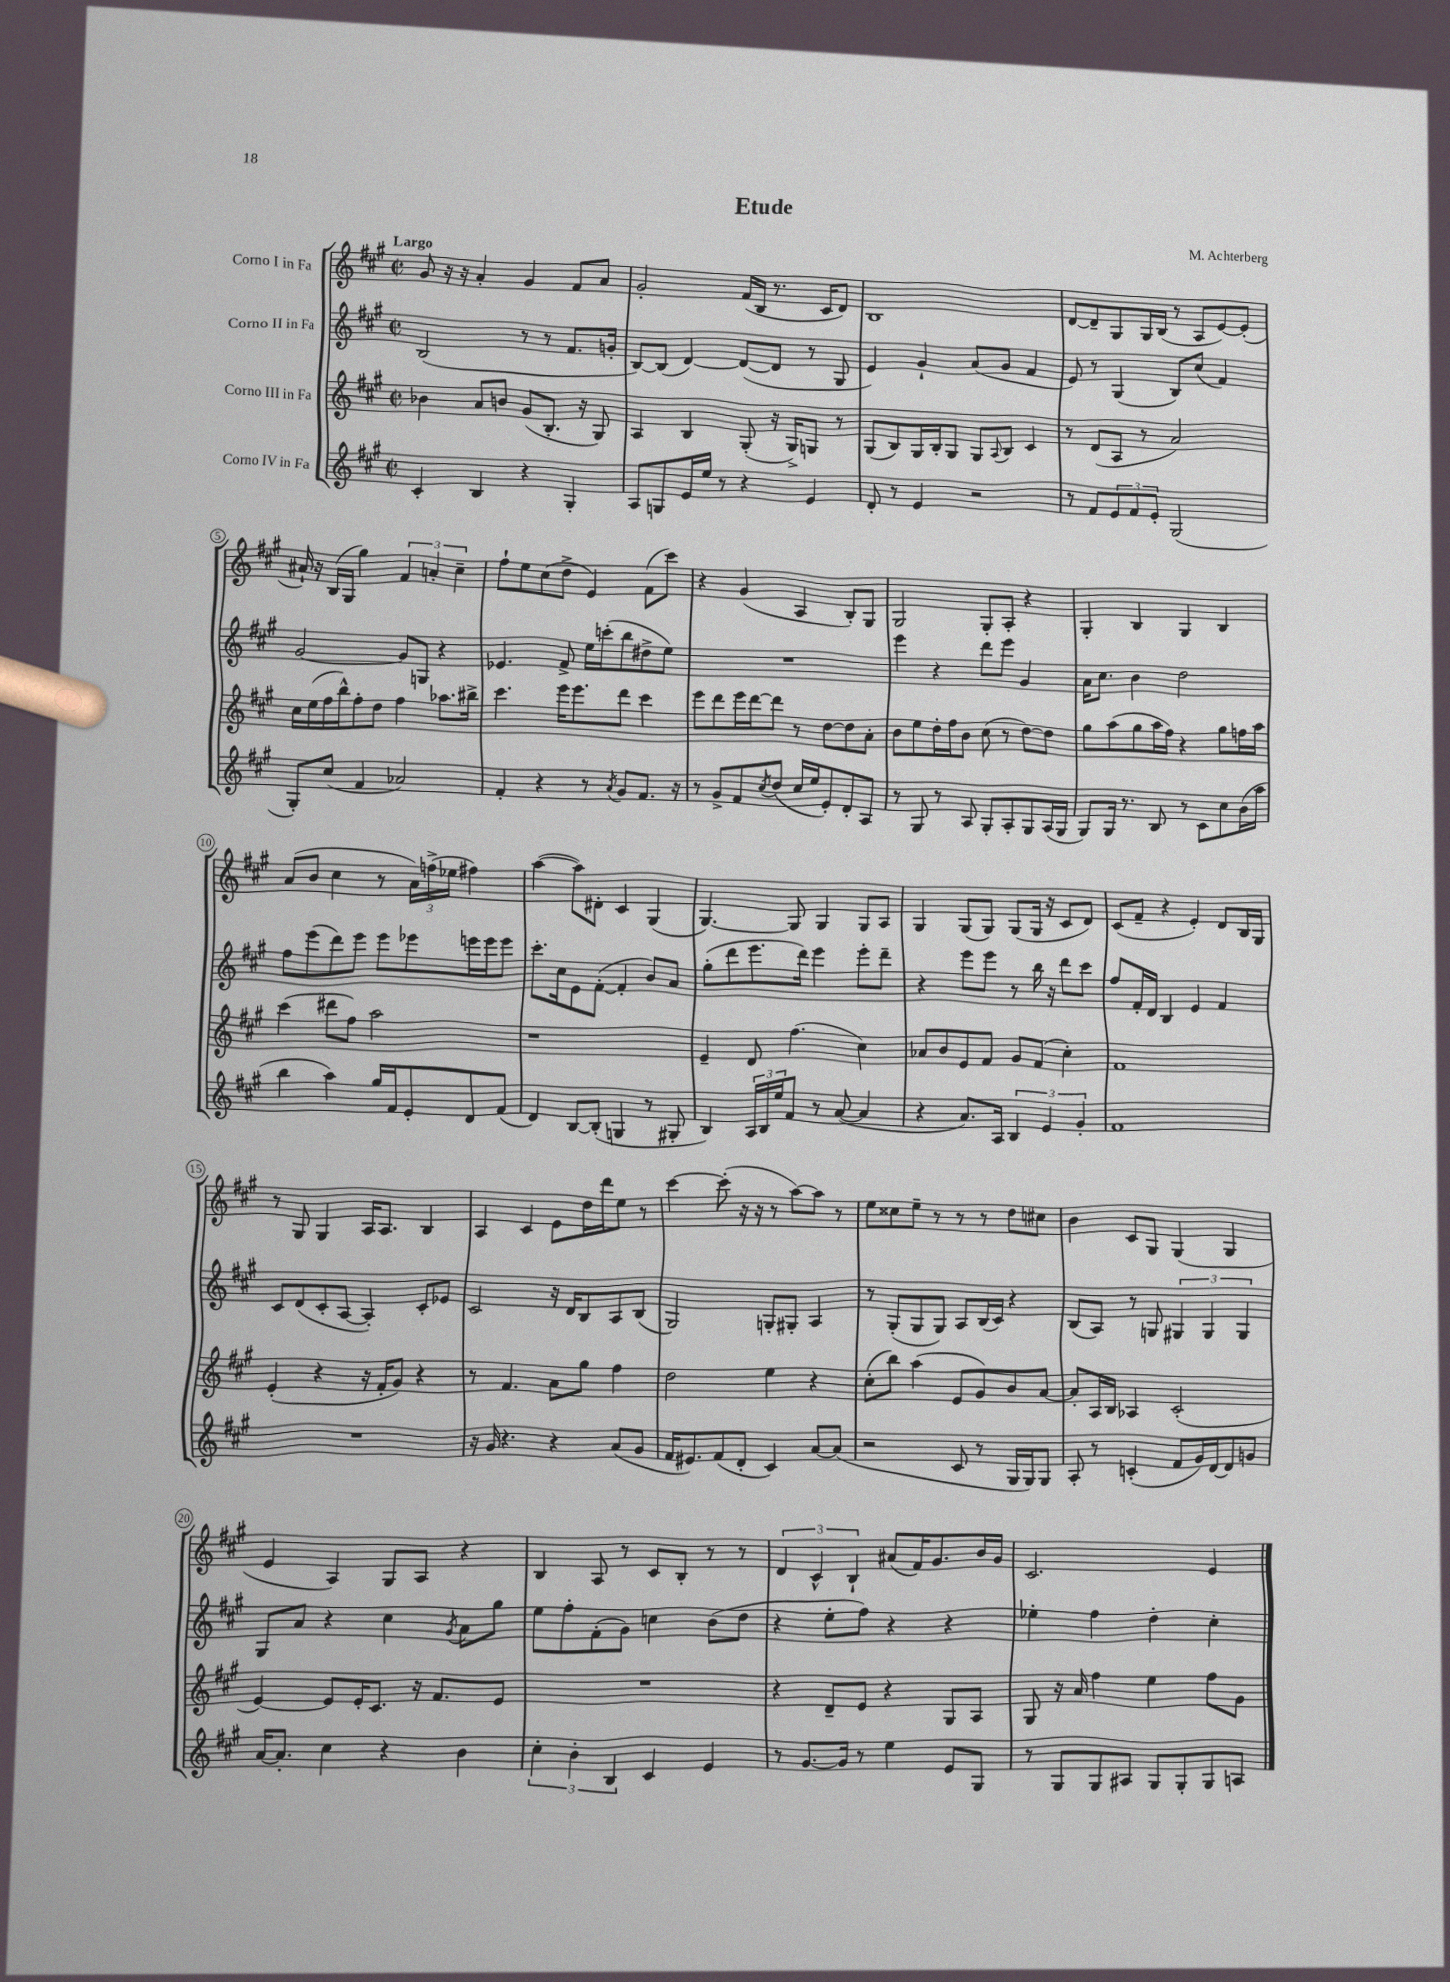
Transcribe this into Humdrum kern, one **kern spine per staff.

**kern	**kern	**kern	**kern
*staff4	*staff3	*staff2	*staff1
*clefG2	*clefG2	*clefG2	*clefG2
*k[f#c#g#]	*k[f#c#g#]	*k[f#c#g#]	*k[f#c#g#]
*M2/2	*M2/2	*M2/2	*M2/2
*met(c|)	*met(c|)	*met(c|)	*met(c|)
4c#'	4b-	(2B	8g#
.	.	.	16r
.	.	.	16r
4B	8a	.	4a'
.	8b	.	.
4r	(8g#	8r	4g#
.	8.B'	8r	.
4G#'	.	8.f#	8f#
.	16r	.	.
.	8G#)	.	8a
.	.	16g'	.
=	=	=	=
8A	4A	[8B)	2g#'
8G	.	(8B]	.
16e	4B	[4d)	.
16ee	.	.	.
8r	.	.	.
4r	(8G#'	(8d_	(16f#
.	.	.	16B
.	16r	8d]	8.r
.	16G#^)	.	.
4e	8G	8r	.
.	.	.	16c#
.	8r	8G#	8d)
=	=	=	=
8d'	(8G#	4e)	1B
8r	8B)	.	.
4e	16G#	4g#`	.
.	16B'	.	.
.	8G#	.	.
2r	8G#	(8a	.
.	8qqA	.	.
.	8B	8g#	.
.	4c#	4f#	.
=	=	=	=
8r	8r	8e)	[8d
8f#	(8d	8r	8d~]
12e	8A	(4G#	8G#
12f#	.	.	.
.	8r	.	16G#
12e'	.	.	.
.	.	.	(16B
(2G#	2a)	8B)	8r
.	.	(8cc#	8A
.	.	4f#)	[8e)
.	.	.	(8e']
=	=	=	=
8G#')	16cc#	[2g#	16a#`)
.	(16ee	.	16r
(8cc#	16ff#	.	(16B
.	16bb^^)	.	16G#
4f#	8ff#'	.	4gg#)
.	8dd	.	.
2a-)	4ff#	8g#]	6f#
.	.	8G	.
.	.	.	6a'
.	8.aa-	4r	.
.	.	.	6cc#~
.	16bb#^	.	.
=	=	=	=
4f#'	4.ccc#	4.e-	8ff#`
.	.	.	8ee
4r	.	.	(8cc#
.	16eee	8f#^	8dd^
.	8.eee	.	.
8r	.	16ee	4e)
.	.	(16ccc'	.
8qa	.	.	.
8g#	8ddd	8bb	.
8.f#	4ccc#	8dd#^	(8f#
.	.	8ee)	8ccc#)
16r	.	.	.
=	=	=	=
8r	8eee	1r	4r
8g#^	8ddd	.	.
8f#	16eee	.	(4g#
.	[16ddd	.	.
8qcc#	.	.	.
(8dd	8ddd]	.	.
16cc#	8r	.	4A
16ee	.	.	.
8e')	[8dd	.	.
8d'	8dd]	.	8B')
8A	8a'	.	8G#
=	=	=	=
8r	8b	4eee	2G#
8G#	8ee	.	.
8r	16dd'	4r	.
.	16ff#	.	.
8A	8b	.	.
8G#'	(8cc#	8ddd	8G#'
8A'	8r	8eee	8A'
8G#	[8dd)	4g#	4r
(16A	8dd]	.	.
16G#	.	.	.
=	=	=	=
8G#)	8gg#	16a	4G#'
.	.	8.cc#	.
16G#	(8aa	.	.
8.r	.	.	.
.	8gg#	4b	4B
8B	16aa	.	.
.	16ff#)	.	.
8r	4r	2dd	4G#
8c#	.	.	.
8cc#	8gg#	.	4B
(16b	16ff	.	.
16aa	16aa	.	.
=	=	=	=
4bb	(4ccc#	8ff#	(8a
.	.	(8eee	8b
4aa)	8ddd#	8ddd)	4cc#
.	8ff#)	8eee	.
16gg#	2aa	8eee	8r
16f#	.	.	.
8e'	.	8eee-	24a)
.	.	.	(24ff^
.	.	.	24ee-
8d	.	16eee	4ff#)
.	.	16eee	.
(8f#	.	8eee	.
=	=	=	=
4d)	1r	8.ccc#'	([4aa
.	.	16cc#	.
[8B	.	8e	8aa])
(8B']	.	([8f#'	8d#'
4G	.	4f#']	4c#
8r	.	8b)	(4G#
8G#'	.	8a	.
=	=	=	=
4B)	4e~	(8gg#'	[4.G#)
.	.	8ddd	.
24A	8d	8.eee	.
24B	.	.	.
24ee	.	.	.
8f#	(4.ff#	.	8G#]
.	.	16ddd)	.
8r	.	4eee	4G#
([8a	.	.	.
4a]	4cc#)	8eee'	8G#
.	.	8ddd~	8A
=	=	=	=
4r	8a-	4r	4G#
.	8b	.	.
8.a)	8e	8eee	(8G#
.	8f#	8eee	8G#)
16A	.	.	.
6B	8g#	8r	(8G#
.	(8f#	16bb	16G#
6e	.	.	.
.	.	16r	16r
.	4cc#')	8ddd	8c#
6g#'	.	.	.
.	.	8ccc#	8d)
=	=	=	=
1f#	1f#	8ff#	(8c#
.	.	16f#'	8f#~
.	.	16d	.
.	.	4B	4r
.	.	4e	4e')
.	.	4f#	8d
.	.	.	16B
.	.	.	16G#
=	=	=	=
1r	(4e'	8c#	8r
.	.	(8d	8G#
.	4r	8c#'	4G#
.	.	[8A	.
.	16r	4A'])	16A
.	16f#'	.	8.A
.	8g#)	.	.
.	4r	8c#'	4B
.	.	8e-	.
=	=	=	=
16r	8r	2c#	4A
16g#	.	.	.
4.r	4.f#	.	.
.	.	.	4c#
4r	8a	16r	8e
.	.	16d	.
.	8gg#	8B	16dd
.	.	.	16ddd
(8a	4ff#	8A	8ee
8g#	.	(8B	8r
=	=	=	=
16f#	2dd	2G#)	[4ccc#
8.e#)	.	.	.
(8f#	.	.	(8ccc#']
8d'	.	.	16r
.	.	.	16r
4c#)	4ee	8G'	8r
.	.	8G#'	[8aa)
[8a	4r	4A	8aa]
(8a]	.	.	8r
=	=	=	=
2r	(8cc#'	8r	8ee
.	8bb)	(8G#'	8cc##
.	(4aa	8G#	8ee~
.	.	8G#)	8r
8c#	8e	8A	8r
8r	8g#)	(16B	8r
.	.	16c#)	.
16G#	8b	4r	8dd
16G#)	.	.	.
8G#	[8a	.	8cc#
=	=	=	=
8A'	8a']	(8B	4b
8r	16A	8A)	.
.	16B	.	.
(4c'	4A-	8r	8c#
.	.	8G	8G#
8f#	(2c#'	6G#	(4G#
16g#)	.	.	.
.	.	6G#	.
[16d	.	.	.
8d]	.	.	4G#
.	.	6G#	.
8g	.	.	.
=	=	=	=
[16a	[4e)	8G#	4e
8.a']	.	.	.
.	.	8a	.
4cc#	8e]	4r	4A)
.	16e'	.	.
.	8.c#	.	.
4r	.	4cc#	8G#
.	16r	.	8A
.	8.f#	.	.
.	.	8qg#	.
4b	.	8a	4r
.	8e	8gg#	.
=	=	=	=
6cc#'	1r	8ee	4B
.	.	8ff#'	.
6b'	.	.	.
.	.	(8f#'	8A
6B	.	.	.
.	.	8g#)	8r
4c#	.	4cc	8c#
.	.	.	8B'
4e	.	(8b	8r
.	.	8dd	8r
=	=	=	=
8r	4r	4r	6d
[8.g#	.	.	.
.	.	.	6c#^^
.	8d~	8ee'	.
16g#]	.	.	.
.	.	.	6B`
8r	8e	8ff#)	.
4ee	4r	4r	(8a#
.	.	.	16f#)
.	.	.	8.g#
8e	8G#	4r	.
8G#	8A	.	16b
.	.	.	16g#
=	=	=	=
8r	8G#	4ee-'	2.c#
8G#	16r	.	.
.	16a	.	.
8G#	4ff#	4ff#	.
8A#	.	.	.
8G#	4ee	4dd'	.
8G#'	.	.	.
8G#	8ff#	4cc#'	4e
8A	8g#	.	.
==	==	==	==
*-	*-	*-	*-
